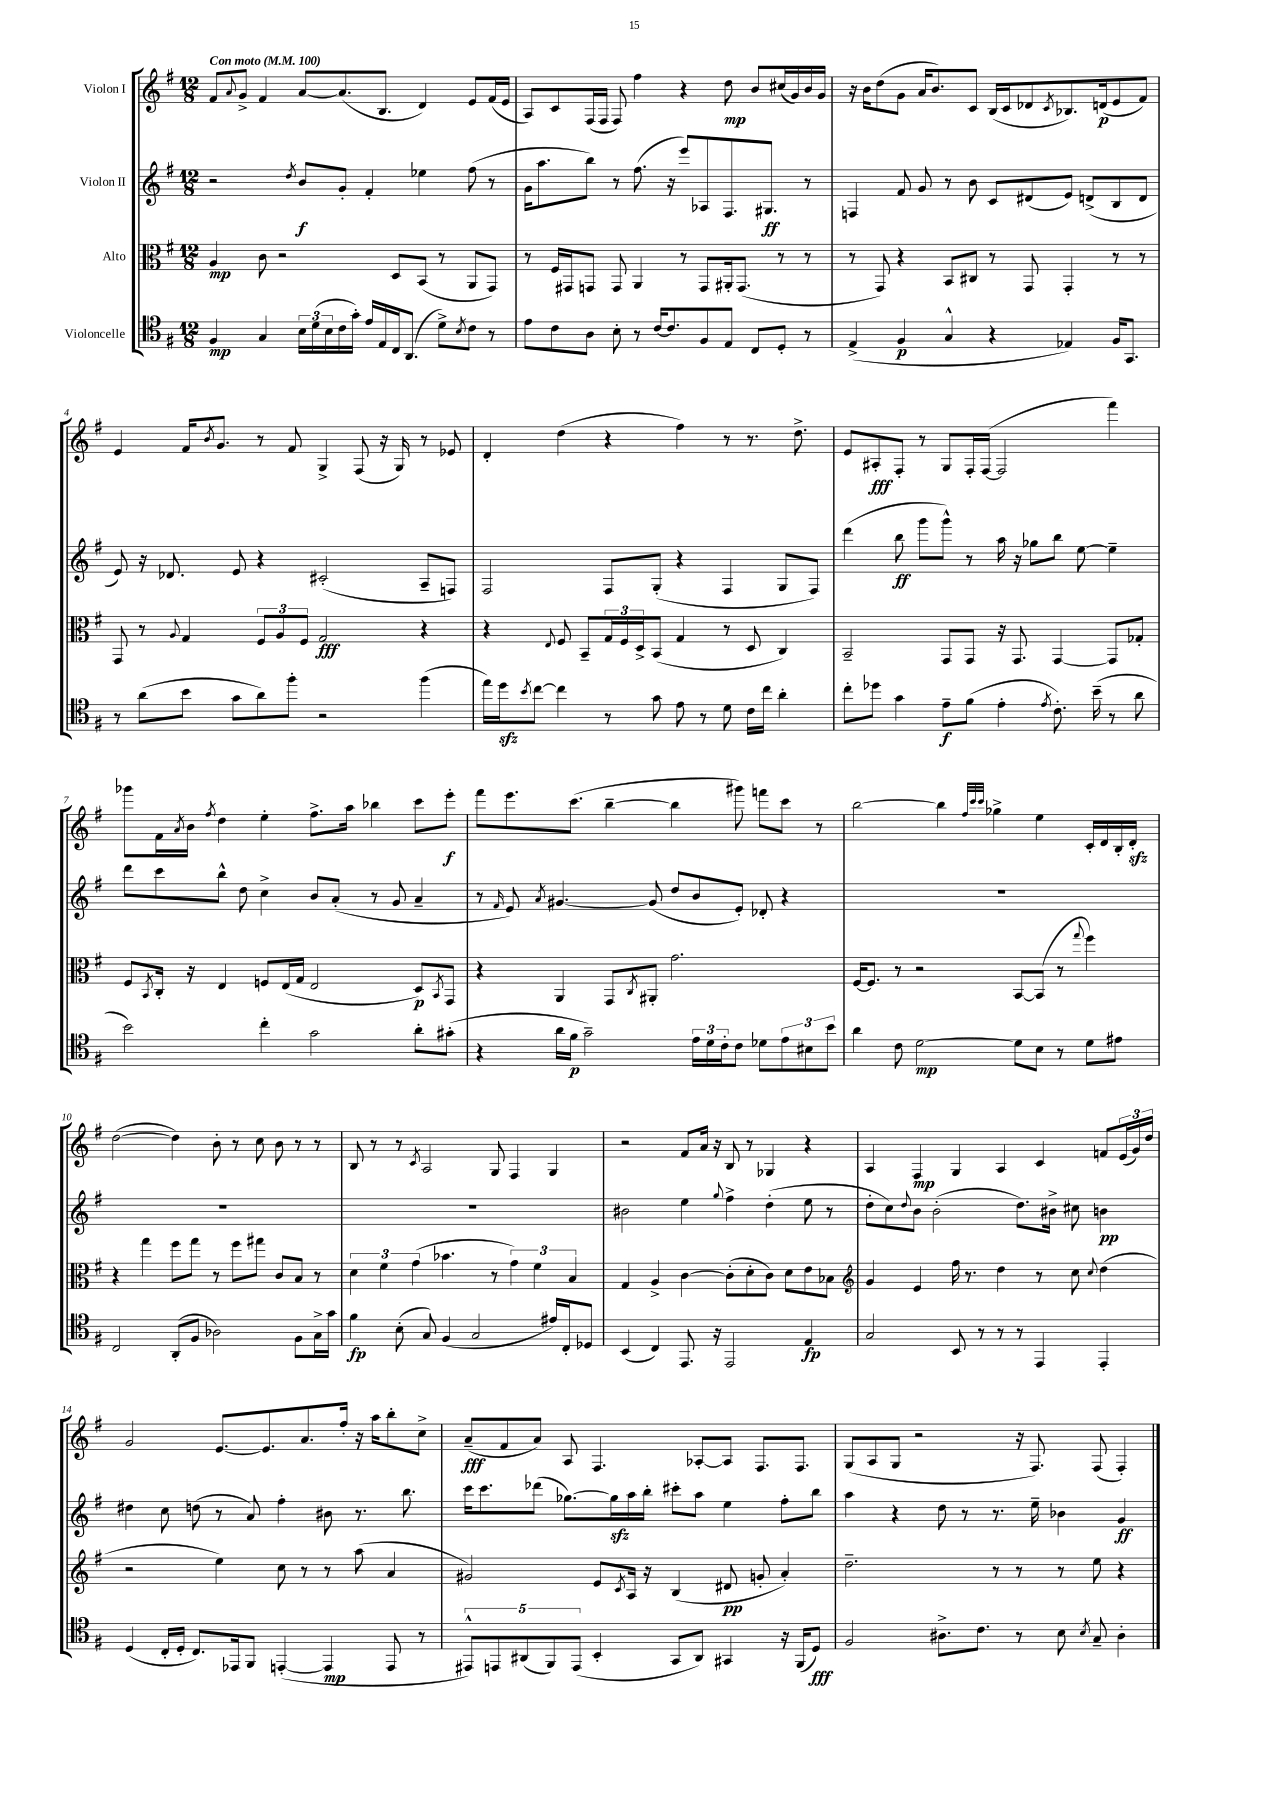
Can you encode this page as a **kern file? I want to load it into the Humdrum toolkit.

**kern	**dynam	**kern	**dynam	**kern	**dynam	**kern	**dynam
*part4	*part4	*part3	*part3	*part2	*part2	*part1	*part1
*staff4	*staff4	*staff3	*staff3	*staff2	*staff2	*staff1	*staff1
*I"Violoncelle	*	*I"Alto	*	*I"Violon II	*	*I"Violon I	*
*clefC4	*	*clefC3	*	*clefG2	*	*clefG2	*
*k[f#]	*	*k[f#]	*	*k[f#]	*	*k[f#]	*
*M12/8	*	*M12/8	*	*M12/8	*	*M12/8	*
*MM100	*	*MM100	*	*MM100	*	*MM100	*
=1	=1	=1	=1	=1	=1	=1	=1
!	!	!	!	!	!	!LO:TX:a:B:t=Con moto	!
4F#/	mp	4A/	mp	2r	.	8f#/L	.
.	.	.	.	.	.	8qqa/	.
.	.	.	.	.	.	8g^/J	.
4G/	.	8c\	.	.	.	4f#/	.
.	.	2r	.	.	.	.	.
.	.	.	.	8qdd/	.	.	.
24B\LL	.	.	.	8b/L	f	[8a/L	.
(24d\	.	.	.	.	.	.	.
24B\	.	.	.	.	.	.	.
16c\	.	.	.	8g'/J	.	(8.a/]	.
16g'\JJ)	.	.	.	.	.	.	.
16e/LL	.	.	.	4f#'/	.	.	.
16E/	.	.	.	.	.	8.B/J	.
16C/J	.	8D/L	.	.	.	.	.
(8.AA/J	.	.	.	.	.	.	.
.	.	(8BB/J	.	4ee-X\	.	4d/)	.
8d^\L)	.	8r	.	.	.	.	.
8qB/	.	.	.	.	.	.	.
8c\J	.	8AA/L	.	(8ff#\	.	8e/L	.
8r	.	8GG/J)	.	8r	.	(16f#/L	.
.	.	.	.	.	.	16e/JJ	.
=2	=2	=2	=2	=2	=2	=2	=2
8e\L	.	8r	.	16g\KL	.	8A/L)	.
.	.	.	.	8.aa\	.	.	.
8c\	.	16F#/LL	.	.	.	8c/	.
.	.	16GG#X/J	.	.	.	.	.
8A\J	.	8GGn/J	.	8bb\J)	.	(16F#/L	.
.	.	.	.	.	.	16F#/JJ	.
8B'\	.	8GG/	.	8r	.	8F#/)	.
8r	.	4AA/	.	(8.ff#\	.	4ff#\	.
[16c/KL	.	.	.	.	.	.	.
8.c/]	.	.	.	16r	.	.	.
.	.	8r	.	8eee/L)	.	4r	.
8F#/	.	8GG/L	.	8A-X/	.	.	.
8E/J	.	16AA#X'/k	.	8.F#/	.	8dd\	mp
.	.	(8.GG/J	.	.	.	.	.
8C/L	.	.	.	.	.	8b/L	.
.	.	.	.	8.G#X/J	ff	.	.
8D'/J	.	8r	.	.	.	(16cc#X/L	.
.	.	.	.	.	.	16g/)	.
8r	.	8r	.	8r	.	16b/	.
.	.	.	.	.	.	16g/JJ	.
=3	=3	=3	=3	=3	=3	=3	=3
(4E^/	.	8r	.	4Fn/	.	16r	.
.	.	.	.	.	.	16b\KL	.
.	.	8GG/)	.	.	.	(8dd\	.
4F#/	p	4r	.	8f#/	.	8g\J	.
.	.	.	.	8g/	.	16a/KL	.
.	.	.	.	.	.	8.b/)	.
4G^^/	.	8BB/L	.	8r	.	.	.
.	.	8C#X/J	.	8b\	.	8c/J	.
4r	.	8r	.	8c/L	.	(16B/LL	.
.	.	.	.	.	.	16c/J	.
.	.	8GG/	.	(8d#X/	.	8d-X/	.
.	.	.	.	.	.	8qc/	.
4E-X/)	.	4GG'/	.	8e/J)	.	8.B-X/)	.
.	.	.	.	(8dn^/L	.	.	.
.	.	.	.	.	.	(16dn/k	p
16F#/KL	.	8r	.	8B/	.	8e/	.
8.GG/J	.	.	.	.	.	.	.
.	.	8r	.	8d/J	.	8f#/J)	.
!!LO:LB:g=z
=4	=4	=4	=4	=4	=4	=4	=4
8r	.	8GG/	.	8e/)	.	4e/	.
(8a\L	.	8r	.	16r	.	.	.
.	.	.	.	8.d-X/	.	.	.
.	.	8qqA/	.	.	.	.	.
8b\J	.	4G/	.	.	.	16f#/KL	.
.	.	.	.	.	.	8qb/	.
.	.	.	.	.	.	8.g/J	.
8g\L	.	.	.	8e/	.	.	.
8a\)	.	12F#/L	.	4r	.	8r	.
.	.	12A/	.	.	.	.	.
8ff#'\J	.	.	.	.	.	8f#/	.
.	.	12F#/J	.	.	.	.	.
2r	.	2G/	fff	(2c#X'/	.	4G^/	.
.	.	.	.	.	.	(8F#/	.
.	.	.	.	.	.	16r	.
.	.	.	.	.	.	16G/)	.
(4ff#\	.	4r	.	8A~/L	.	8r	.
.	.	.	.	8Fn/J)	.	8e-X/	.
=5	=5	=5	=5	=5	=5	=5	=5
16ee\LL)	.	4r	.	2F#/	.	4d'/	.
16ddzz\J	.	.	.	.	.	.	.
8qb/	.	.	.	.	.	.	.
[8cc\J	.	.	.	.	.	.	.
.	.	8qqE/	.	.	.	.	.
4cc\]	.	8F#/	.	.	.	(4dd\	.
.	.	8BB~/L	.	.	.	.	.
8r	.	24G/L	.	8F#/L	.	4r	.
.	.	24F#/	.	.	.	.	.
.	.	24D^/J	.	.	.	.	.
8g\	.	(8BB/J	.	(8G'/J	.	.	.
8e\	.	4G/	.	4r	.	4ff#\)	.
8r	.	.	.	.	.	.	.
8d\	.	8r	.	4F#/	.	8r	.
16c\LL	.	8D/	.	.	.	8.r	.
16cc\JJ	.	.	.	.	.	.	.
4a'\	.	4C/)	.	8G/L	.	.	.
.	.	.	.	.	.	8.dd^\	.
.	.	.	.	8F#/J)	.	.	.
=6	=6	=6	=6	=6	=6	=6	=6
8cc'\L	.	2BB~/	.	(4ddd\	.	8e/L	.
8dd-X\J	.	.	.	.	.	8A#X'/	fff
4g\	.	.	.	8bb\	ff	8F#'/J	.
.	.	.	.	8ggg\L	.	8r	.
8e~\L	f	8GG/L	.	8ggg^^\J)	.	8G/L	.
(8f#\J	.	8GG/J	.	8r	.	16F#'/L	.
.	.	.	.	.	.	([16F#/JJ	.
4e'\	.	16r	.	16aa\	.	2F#/]	.
.	.	8.GG/	.	16r	.	.	.
.	.	.	.	8gg-X\L	.	.	.
8qe/	.	.	.	.	.	.	.
8.c'\)	.	[4GG/	.	8bb\J	.	.	.
.	.	.	.	[8ee\	.	.	.
(16b~\	.	.	.	.	.	.	.
8r	.	8GG/L]	.	4ee~\]	.	4fff#\)	.
8a\	.	8G-X'/J	.	.	.	.	.
!!LO:LB:g=z
=7	=7	=7	=7	=7	=7	=7	=7
2b\)	.	8F#/L	.	8ddd\L	.	8ggg-X\L	.
.	.	8qBB/	.	.	.	.	.
.	.	16C'/Jk	.	8ccc\	.	16f#\L	.
.	.	.	.	.	.	8qa/	.
.	.	16r	.	.	.	16b\JJ	.
.	.	.	.	.	.	8qff#/	.
.	.	4E/	.	8bb^^\J	.	4dd\	.
.	.	.	.	8dd\	.	.	.
4cc'\	.	8Fn/L	.	4cc^\	.	4ee'\	.
.	.	(16E/L	.	.	.	.	.
.	.	16G/JJ	.	.	.	.	.
2g\	.	2E/	.	8b/L	.	8.ff#^\L	.
.	.	.	.	(8a'/J	.	.	.
.	.	.	.	.	.	16aa\Jk	.
.	.	.	.	8r	.	4bb-X\	.
.	.	.	.	8g/	.	.	.
8a'\L	.	8D/L)	p	4a~/	.	8ccc\L	.
.	.	8qBB/	.	.	.	.	.
(8g#X'\J	.	8GG/J	.	.	.	8eee'\J	f
=8	=8	=8	=8	=8	=8	=8	=8
4r	.	4r	.	8r	.	8fff#\L	.
.	.	.	.	16qqf#/	.	.	.
.	.	.	.	8e/)	.	8.eee\	.
.	.	.	.	8qa/	.	.	.
16a\LL	.	4AA/	.	[4.g#X/	.	.	.
16f#\JJ	p	.	.	.	.	(8.ccc\J	.
2g~\)	.	.	.	.	.	.	.
.	.	8GG/L	.	.	.	[4bb~\	.
.	.	8qC/	.	.	.	.	.
.	.	8AA#X'/J	.	(8g#/]	.	.	.
.	.	2.g\	.	8dd/L	.	4bb\]	.
24e\LL	.	.	.	8b/	.	.	.
24d\	.	.	.	.	.	.	.
24c'\J	.	.	.	.	.	.	.
8c\J	.	.	.	8e'/J)	.	8ggg#X\)	.
8d-X\L	.	.	.	8d-X'/	.	8fffn\L	.
12e\	.	.	.	4r	.	8ccc\J	.
12B#X\	.	.	.	.	.	.	.
.	.	.	.	.	.	8r	.
12b\J	.	.	.	.	.	.	.
=9	=9	=9	=9	=9	=9	=9	=9
4a\	.	[16F#/KL	.	1.r	.	[2bb\	.
.	.	8.F#/J]	.	.	.	.	.
8c\	.	8r	.	.	.	.	.
[2d\	mp	2r	.	.	.	.	.
.	.	.	.	.	.	4bb\]	.
.	.	.	.	.	.	32qqff#/LLL	.
.	.	.	.	.	.	32qqccc/	.
.	.	.	.	.	.	32qqccc/JJJ	.
.	.	.	.	.	.	4gg-X^\	.
8d\L]	.	[8BB/L	.	.	.	.	.
8B\J	.	(8BB/J]	.	.	.	4ee\	.
8r	.	8r	.	.	.	.	.
.	.	8qqgg/	.	.	.	.	.
8d\L	.	4ff#\)	.	.	.	16c'/LL	.
.	.	.	.	.	.	16d/	.
8e#X\J	.	.	.	.	.	16B'/	.
.	.	.	.	.	.	16dzz'/JJ	.
!!LO:LB:g=z
=10	=10	=10	=10	=10	=10	=10	=10
2C/	.	4r	.	1.r	.	([2dd\	.
.	.	4gg\	.	.	.	.	.
(8AA'/L	.	8ff#\L	.	.	.	4dd\])	.
8F#/J	.	8gg\J	.	.	.	.	.
2A-X\)	.	8r	.	.	.	8b'\	.
.	.	8ff#\L	.	.	.	8r	.
.	.	8gg#X\J	.	.	.	8cc\	.
.	.	8c/L	.	.	.	8b\	.
8F#\L	.	8B/J	.	.	.	8r	.
16G^\L	.	8r	.	.	.	8r	.
16g\JJ	.	.	.	.	.	.	.
=11	=11	=11	=11	=11	=11	=11	=11
4f#\	fp	6d\	.	1.r	.	8B/	.
.	.	.	.	.	.	8r	.
.	.	6f#\	.	.	.	.	.
(8B'\	.	.	.	.	.	8r	.
.	.	(6g\	.	.	.	.	.
.	.	.	.	.	.	8qc/	.
8G/)	.	.	.	.	.	2A/	.
(4F#/	.	4.b-X\	.	.	.	.	.
2G/	.	.	.	.	.	.	.
.	.	8r	.	.	.	8G/	.
.	.	6g\)	.	.	.	4F#/	.
.	.	6f#\	.	.	.	.	.
16e#X/LL)	.	.	.	.	.	4G/	.
16C'/J	.	.	.	.	.	.	.
.	.	6B/	.	.	.	.	.
8D-X/J	.	.	.	.	.	.	.
=12	=12	=12	=12	=12	=12	=12	=12
(4BB/	.	4G/	.	2b#X\	.	2r	.
4C/)	.	4A^/	.	.	.	.	.
8.EE/	.	[4c\	.	4ee\	.	8f#/L	.
.	.	.	.	.	.	16a/Jk	.
16r	.	.	.	.	.	16r	.
.	.	.	.	8qqgg/	.	.	.
2EE/	.	(8c'\L]	.	4ff#^\	.	8B/	.
.	.	8d'\	.	.	.	8r	.
.	.	8c\J)	.	(4dd'\	.	4G-X/	.
.	.	8d\L	.	.	.	.	.
4E/	fp	8e\	.	8ee\	.	4r	.
.	.	8B-X\J	.	8r	.	.	.
=13	=13	=13	=13	=13	=13	=13	=13
*	*	*clefG2	*	*	*	*	*
2G/	.	4g/	.	8dd'\L	.	4A/	.
.	.	.	.	8cc\)	.	.	.
.	.	.	.	8qqdd/	.	.	.
.	.	4e/	.	8b\J	.	4F#/	mp
.	.	.	.	(2b'\	.	.	.
8BB/	.	16ff#\	.	.	.	4G/	.
.	.	8.r	.	.	.	.	.
8r	.	.	.	.	.	.	.
8r	.	4dd\	.	.	.	4A/	.
8r	.	.	.	8.dd\L)	.	.	.
4EE/	.	8r	.	.	.	4c/	.
.	.	.	.	16b#X^\Jk	.	.	.
.	.	8cc\	.	8cc#X\	.	.	.
.	.	8qqcc/	.	.	.	.	.
4EE'/	.	(4dd\	.	4bn\	pp	8fn/L	.
.	.	.	.	.	.	(24e/L	.
.	.	.	.	.	.	24g/)	.
.	.	.	.	.	.	24dd/JJ	.
!!LO:LB:g=z
=14	=14	=14	=14	=14	=14	=14	=14
(4D/	.	2r	.	4dd#X\	.	2g/	.
16C'/LL	.	.	.	8cc\	.	.	.
16D'/JJ	.	.	.	.	.	.	.
8.C/L)	.	.	.	(8ddn\	.	.	.
.	.	4ee\)	.	8r	.	[8.e/L	.
16EE-X/k	.	.	.	.	.	.	.
8FF#/J	.	.	.	8a/)	.	.	.
.	.	.	.	.	.	8.e/]	.
([4EEn'/	.	8cc\	.	4ff#'\	.	.	.
.	.	8r	.	.	.	8.a/	.
4EE/]	mp	8r	.	8b#X\	.	.	.
.	.	.	.	.	.	16ff#'/Jk	.
.	.	(8aa\	.	8.r	.	16r	.
.	.	.	.	.	.	16aa\KL	.
8EE/	.	4a/	.	.	.	8bb'\	.
.	.	.	.	8.bb\	.	.	.
8r	.	.	.	.	.	8cc^\J	.
=15	=15	=15	=15	=15	=15	=15	=15
10EE#X^^/L)	.	2g#X/)	.	16ccc\KL	.	(8a~/L	fff
.	.	.	.	8.ccc\	.	.	.
10EEn/	.	.	.	.	.	.	.
.	.	.	.	.	.	8f#/	.
(10AA#X/	.	.	.	.	.	.	.
.	.	.	.	(8ddd-X\J	.	8a/J)	.
10FF#/)	.	.	.	.	.	.	.
.	.	.	.	[8.gg-X\L)	.	8A/	.
(10EE/J	.	.	.	.	.	.	.
4BB'/	.	8e/L	.	.	.	4.F#/	.
.	.	.	.	16gg-zz\L]	.	.	.
.	.	8qc/	.	.	.	.	.
.	.	16A/Jk	.	16aa\	.	.	.
.	.	16r	.	16bb'\JJ	.	.	.
8GG/L	.	(4B/	.	8ccc#X'\L	.	.	.
8AA#/J)	.	.	.	8aa\J	.	[8A-X'/L	.
4GG#X/	.	8d#X/	pp	4ee\	.	8A-/J]	.
.	.	8gn'/	.	.	.	8.F#/L	.
16r	.	4a'/)	.	8ff#'\L	.	.	.
(16FF#/KL	.	.	.	.	.	8.F#/J	.
8D/J)	fff	.	.	8bb\J	.	.	.
=16	=16	=16	=16	=16	=16	=16	=16
2F#/	.	2.dd~\	.	4aa\	.	(8G/L	.
.	.	.	.	.	.	8A/	.
.	.	.	.	4r	.	8G/J	.
.	.	.	.	.	.	2r	.
8.A#X^\L	.	.	.	8dd\	.	.	.
.	.	.	.	8r	.	.	.
8.c\J	.	.	.	.	.	.	.
.	.	8r	.	8.r	.	.	.
8r	.	8r	.	.	.	16r	.
.	.	.	.	16ee~\	.	8.F#/)	.
8B\	.	8r	.	4b-X\	.	.	.
8qB/	.	.	.	.	.	.	.
8G~/	.	8ee\	.	.	.	(8F#/	.
4A#'\	.	4r	.	4g/	ff	4F#'/)	.
==	==	==	==	==	==	==	==
*-	*-	*-	*-	*-	*-	*-	*-
